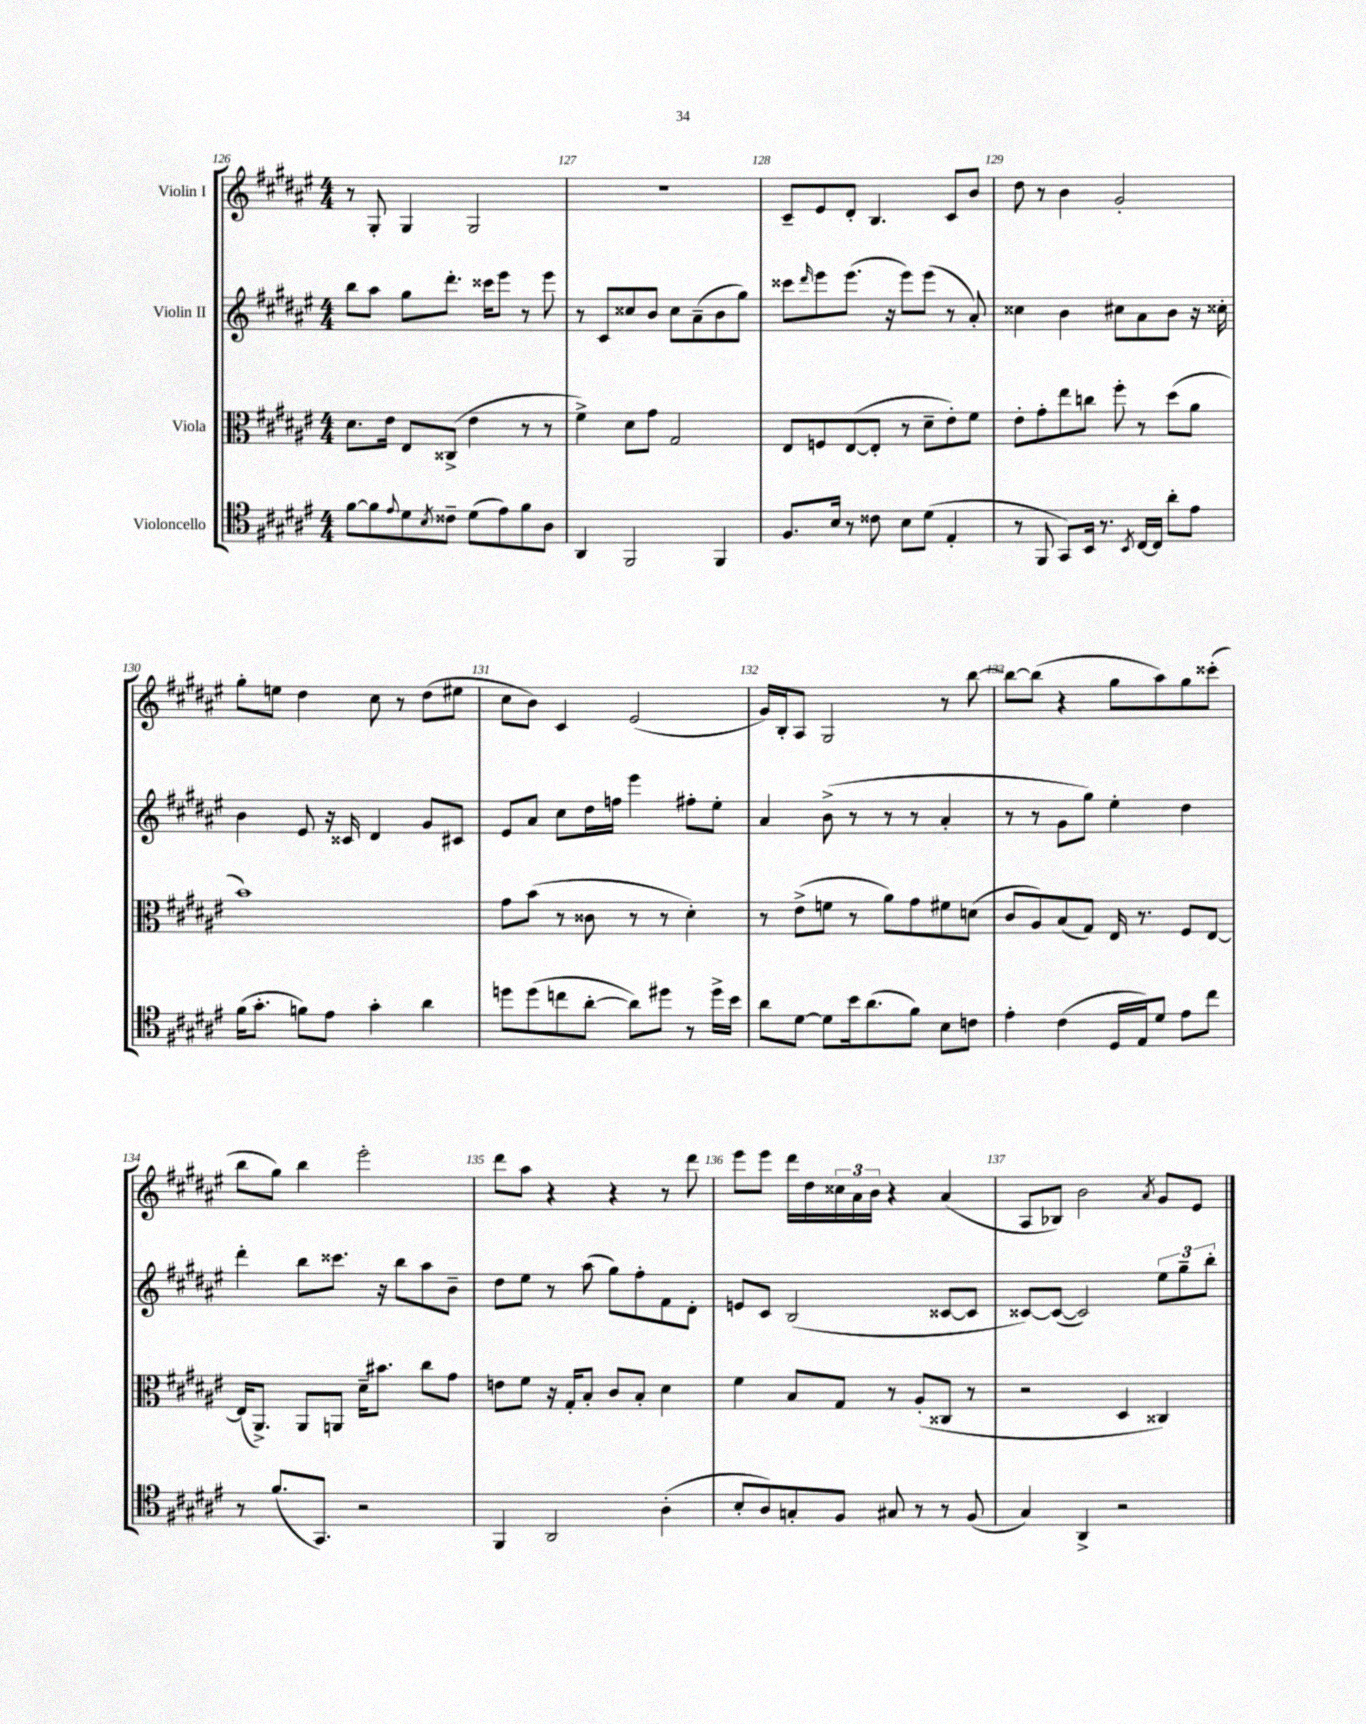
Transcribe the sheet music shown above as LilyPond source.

<<
\new StaffGroup <<
\new Staff = "s0" \with { instrumentName = "Violin I" } {
    \clef treble \key fis \major \numericTimeSignature \time 4/4
    r8 gis8-. gis4 gis2 |
    R1 |
    cis'8-- eis'8 dis'8-. b4. cis'8 b'8 |
    dis''8 r8 b'4 gis'2-. |
    gis''8-. e''8 dis''4 cis''8 r8 dis''8( eis''8 |
    cis''8 b'8) cis'4 eis'2( |
    gis'16) b16-. ais8 gis2 r8 b''8~ |
    b''8~ b''8( r4 gis''8 ais''8) gis''8 cisis'''8-.( |
    b''8 gis''8) b''4 eis'''2-. |
    dis'''8 ais''8 r4 r4 r8 dis'''8 |
    eis'''8 eis'''8 dis'''16 dis''16 \tuplet 3/2 { cisis''16 ais'16 b'16 } r4 ais'4( |
    ais8 bes8) b'2 \acciaccatura { ais'8 } gis'8 eis'8 \bar "|." |
}
\new Staff = "s1" \with { instrumentName = "Violin II" } {
    \clef treble \key fis \major \numericTimeSignature \time 4/4
    b''8 ais''8 gis''8 dis'''8.-. cisis'''16 eis'''8 r8 eis'''8 |
    r8 cis'8 cisis''8 b'8 cisis''8 ais'8--( b'8 gis''8) |
    cisis'''8 \grace { dis'''16 } eis'''8 eis'''8.( r16 eis'''8) eis'''8( r8 ais'8-.) |
    cisis''4 b'4 cis''8 ais'8 b'8 r16 cisis''16-. |
    b'4 eis'8 r16 cisis'16 dis'4 gis'8 cis'8 |
    eis'8 ais'8 cis''8 dis''16 f''16 eis'''4 fis''8-. eis''8-. |
    ais'4 b'8->( r8 r8 r8 ais'4-. |
    r8 r8 gis'8 gis''8) eis''4-. dis''4 |
    dis'''4-. b''8 cisis'''8. r16 b''8 ais''8 b'8-- |
    dis''8 eis''8 r8 ais''8( gis''8) fis''8-. fis'8 dis'8-. |
    e'8 cis'8 b2( cisis'8~ cisis'8 |
    cisis'8~) cisis'8~( cisis'2) \tuplet 3/2 { eis''8 gis''8-- b''8-. } \bar "|." |
}
\new Staff = "s2" \with { instrumentName = "Viola" } {
    \clef alto \key fis \major \numericTimeSignature \time 4/4
    dis'8. eis'16 eis8 cisis8->( eis'4 r8 r8 |
    fis'4->) dis'8 gis'8 gis2 |
    eis8 f8 eis8~( eis8-. r8 dis'8-- eis'8-.) fis'8 |
    eis'8-. gis'8-. eis''8 c''8 fis''8-. r8 dis''8( ais'8 |
    b'1) |
    gis'8 b'8( r8 cisis'8 r8 r8 dis'4-.) |
    r8 eis'8->( f'8 r8 ais'8) gis'8 fis'8 d'8( |
    cis'8 ais8) b8( gis8) eis16 r8. fis8 eis8~ |
    eis16( ais,8.->) ais,8 a,8 dis'16-- bis'8. cis''8 gis'8 |
    e'8 fis'8 r16 gis16-. b8-. cis'8 b8-. dis'4 |
    fis'4 b8 gis8 r8 ais8-.( cisis8 r8 |
    r2 dis4 cisis4) \bar "|." |
}
\new Staff = "s3" \with { instrumentName = "Violoncello" } {
    \clef tenor \key fis \major \numericTimeSignature \time 4/4
    fis'8~ fis'8 \appoggiatura { eis'8 } dis'8 \acciaccatura { b8 } cisis'8-- dis'8( eis'8) fis'8 ais8 |
    ais,4 fis,2 fis,4 |
    fis8. b16 r8 cisis'8 b8 dis'8( eis4-. |
    r8 fis,8 gis,8) b,16 r8. \acciaccatura { b,8 } cis16~ cis16 ais'8-. eis'8 |
    fis'16( gis'8.-. f'8) eis'8 gis'4-. ais'4 |
    d''8 d''8( c''8 ais'8~-. ais'8) dis''8 r8 dis''16-> b'16 |
    ais'8 dis'8~ dis'8 b'16 ais'8.( fis'8) b8 c'8 |
    eis'4-. cis'4( dis16 eis16) dis'8 eis'8 cis''8 |
    r8 fis'8.( gis,8.) r2 |
    fis,4 ais,2 ais4-.( |
    b8-. ais8) g8-. fis8 gis8 r8 r8 fis8( |
    gis4) ais,4-> r2 \bar "|." |
}
>>
>>
\layout { \context { \Score currentBarNumber = #126 \override BarNumber.break-visibility = ##(#f #t #t) barNumberVisibility = #all-bar-numbers-visible } }
